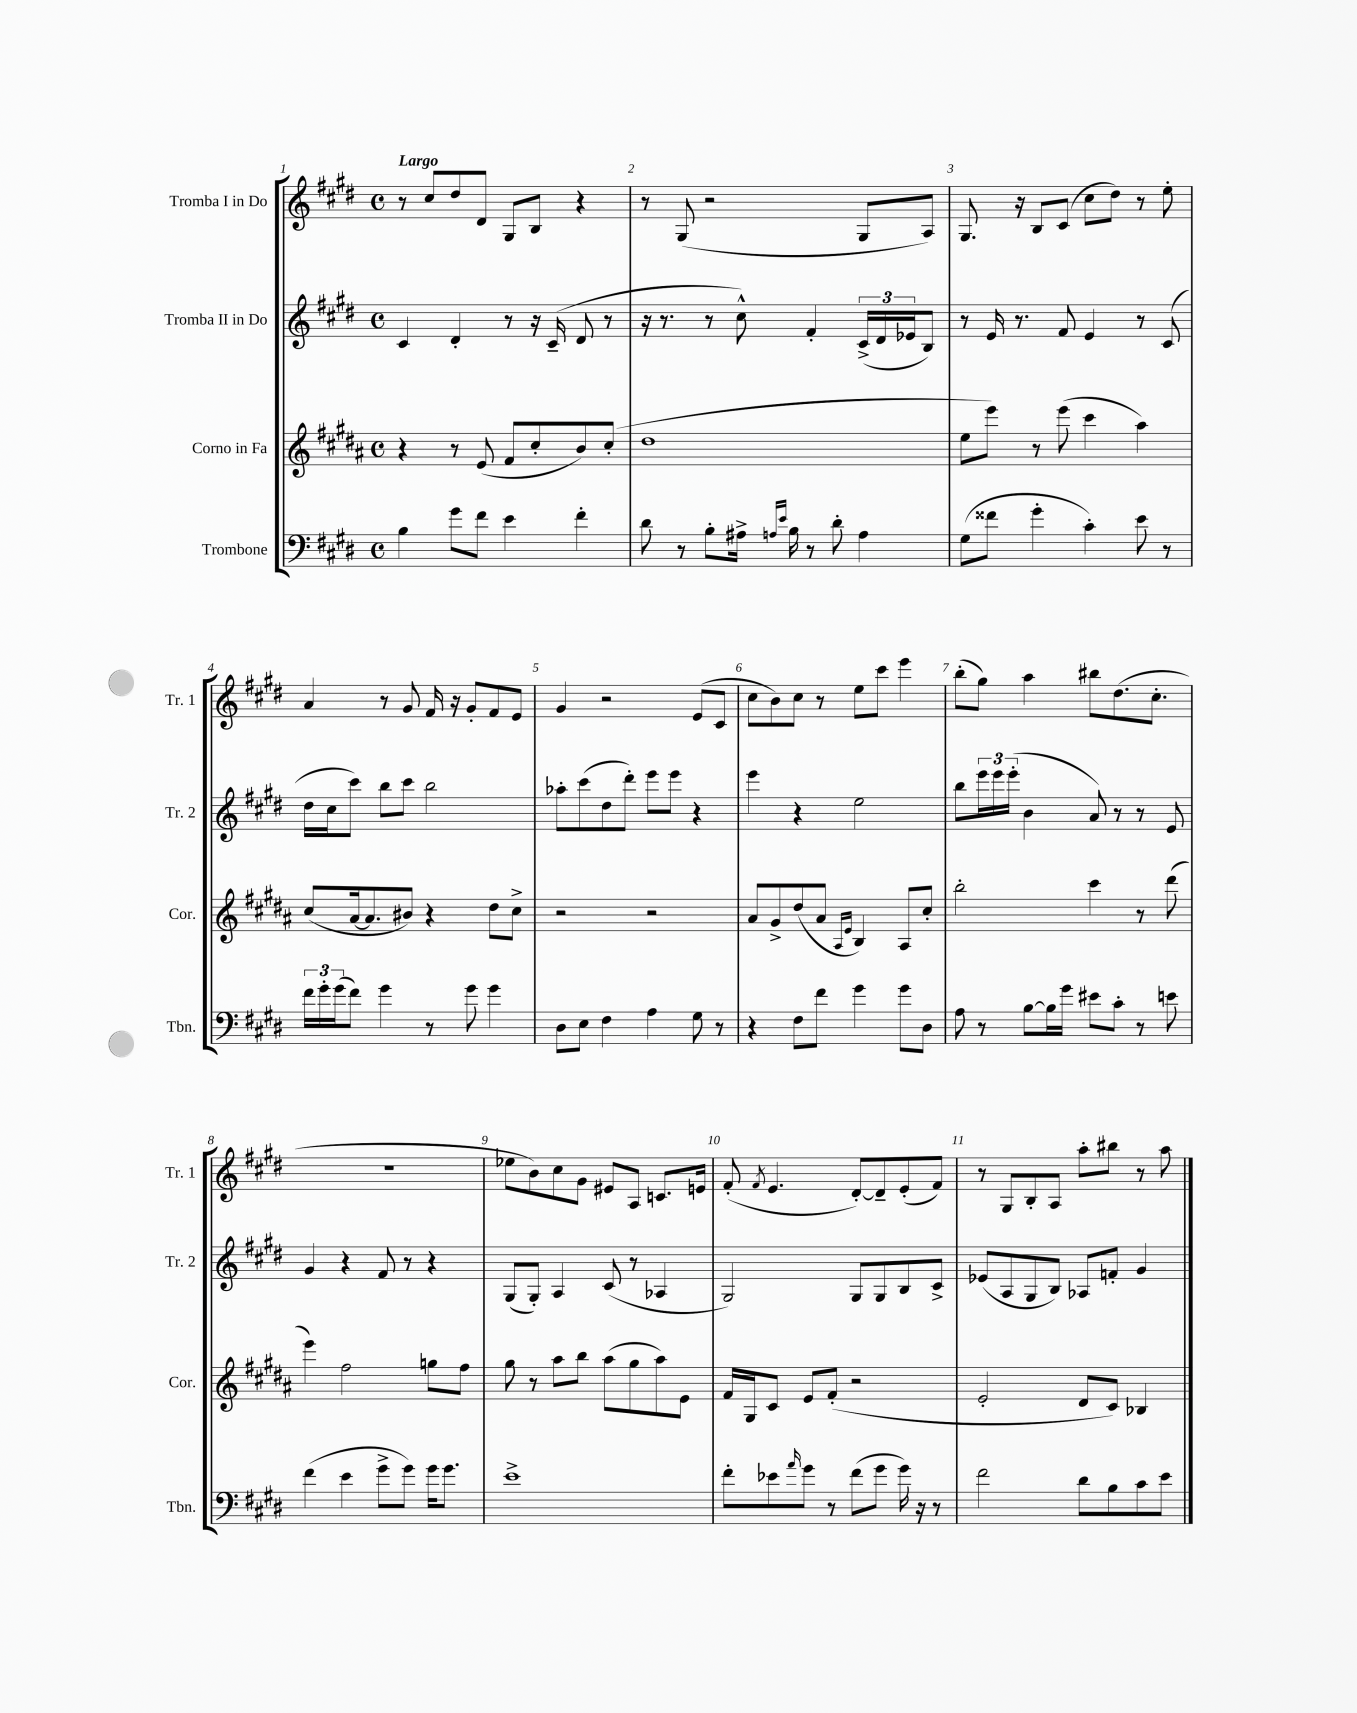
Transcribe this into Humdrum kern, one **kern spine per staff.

**kern	**kern	**kern	**kern
*staff4	*staff3	*staff2	*staff1
*clefF4	*clefG2	*clefG2	*clefG2
*k[f#c#g#d#]	*k[f#c#g#d#a#]	*k[f#c#g#d#]	*k[f#c#g#d#]
*M4/4	*M4/4	*M4/4	*M4/4
*met(c)	*met(c)	*met(c)	*met(c)
4B	4r	4c#	8r
.	.	.	8cc#
8g#	8r	4d#'	8dd#
8f#	(8e	.	8d#
4e	8f#	8r	8G#
.	8cc#'	16r	8B
.	.	(16c#~	.
4f#'	8b)	8d#	4r
.	(8cc#'	8r	.
=	=	=	=
8d#	1dd#	16r	8r
.	.	8.r	.
8r	.	.	(8G#
8B'	.	8r	2r
16A#^	.	8cc#^^)	.
16qqA	.	.	.
16qqe	.	.	.
16B	.	.	.
8r	.	4f#'	.
8d#'	.	.	.
4A	.	(24c#^	8G#
.	.	24d#	.
.	.	24e-	.
.	.	8B)	8A)
=	=	=	=
(8G#	8ee	8r	8.G#
8f##	8eee)	16e	.
.	.	8.r	16r
4g#'	8r	.	8B
.	(8eee	8f#	(8c#
4c#')	4ccc#	4e	8cc#
.	.	.	8dd#)
8e	4aa#)	8r	8r
8r	.	(8c#	8ee'
=	=	=	=
24f#	(8cc#	16dd#	4a
24g#'	.	.	.
.	.	16cc#	.
(24g#	.	.	.
8f#)	[16a#	8ccc#)	.
.	8.a#]	.	.
4g#	.	8bb	8r
.	8b#)	8ccc#	8g#
8r	4r	2bb	16f#
.	.	.	16r
8g#	.	.	8g#'
4g#	8dd#	.	8f#
.	8cc#^	.	8e
=	=	=	=
8D#	2r	8aa-'	4g#
8E	.	(8ccc#	.
4F#	.	8dd#	2r
.	.	8ddd#')	.
4A	2r	8eee	.
.	.	8eee	.
8G#	.	4r	(8e
8r	.	.	8c#
=	=	=	=
4r	8a#	4eee	8cc#
.	8g#^	.	8b)
8F#	(8dd#	4r	8cc#
8f#	8a#	.	8r
.	16qqA#	.	.
.	16qqe	.	.
4g#	4B)	2ee	8ee
.	.	.	8ccc#
8g#	8A#	.	4eee
8D#	8cc#'	.	.
=	=	=	=
8A	2bb'	8bb	(8bb'
8r	.	24eee	8gg#)
.	.	24eee	.
.	.	(24eee'	.
[8B	.	4b	4aa
16B]	.	.	.
16g#	.	.	.
8e#	4ccc#	8a)	8bb#
8c#'	.	8r	(8.dd#
8r	8r	8r	.
.	.	.	8.cc#'
8e	(8ddd#	8e	.
=	=	=	=
(4f#	4eee)	4g#	1r
4e	2ff#	4r	.
8g#^	.	8f#	.
8g#)	.	8r	.
16g#	8gg	4r	.
8.g#	.	.	.
.	8ff#	.	.
=	=	=	=
1e^	8gg#	(8G#	8ee-
.	8r	8G#')	8b)
.	8aa#	4A	8cc#
.	8bb	.	8g#
.	(8aa#	(8c#	8e#
.	8gg#	8r	8A
.	8aa#)	4A-	8.c
.	8e	.	.
.	.	.	16e
=	=	=	=
8f#'	16f#	2G#)	(8f#'
.	16G#	.	.
.	.	.	8qf#
8e-	8c#	.	4.e
16qqa	.	.	.
8g#	8e	.	.
8r	(8f#'	.	.
(8f#	2r	8G#	[8d#')
8g#	.	8G#	8d#~]
16g#)	.	8B	(8e'
16r	.	.	.
8r	.	8c#^	8f#)
=	=	=	=
2f#	2e'	(8e-	8r
.	.	8A	8G#
.	.	8G#	8B'
.	.	8B)	8A
8d#	8d#	8A-	8aa'
8B	8c#)	8f'	8bb#
8c#	4B-	4g#	8r
8e	.	.	8aa
==	==	==	==
*-	*-	*-	*-
